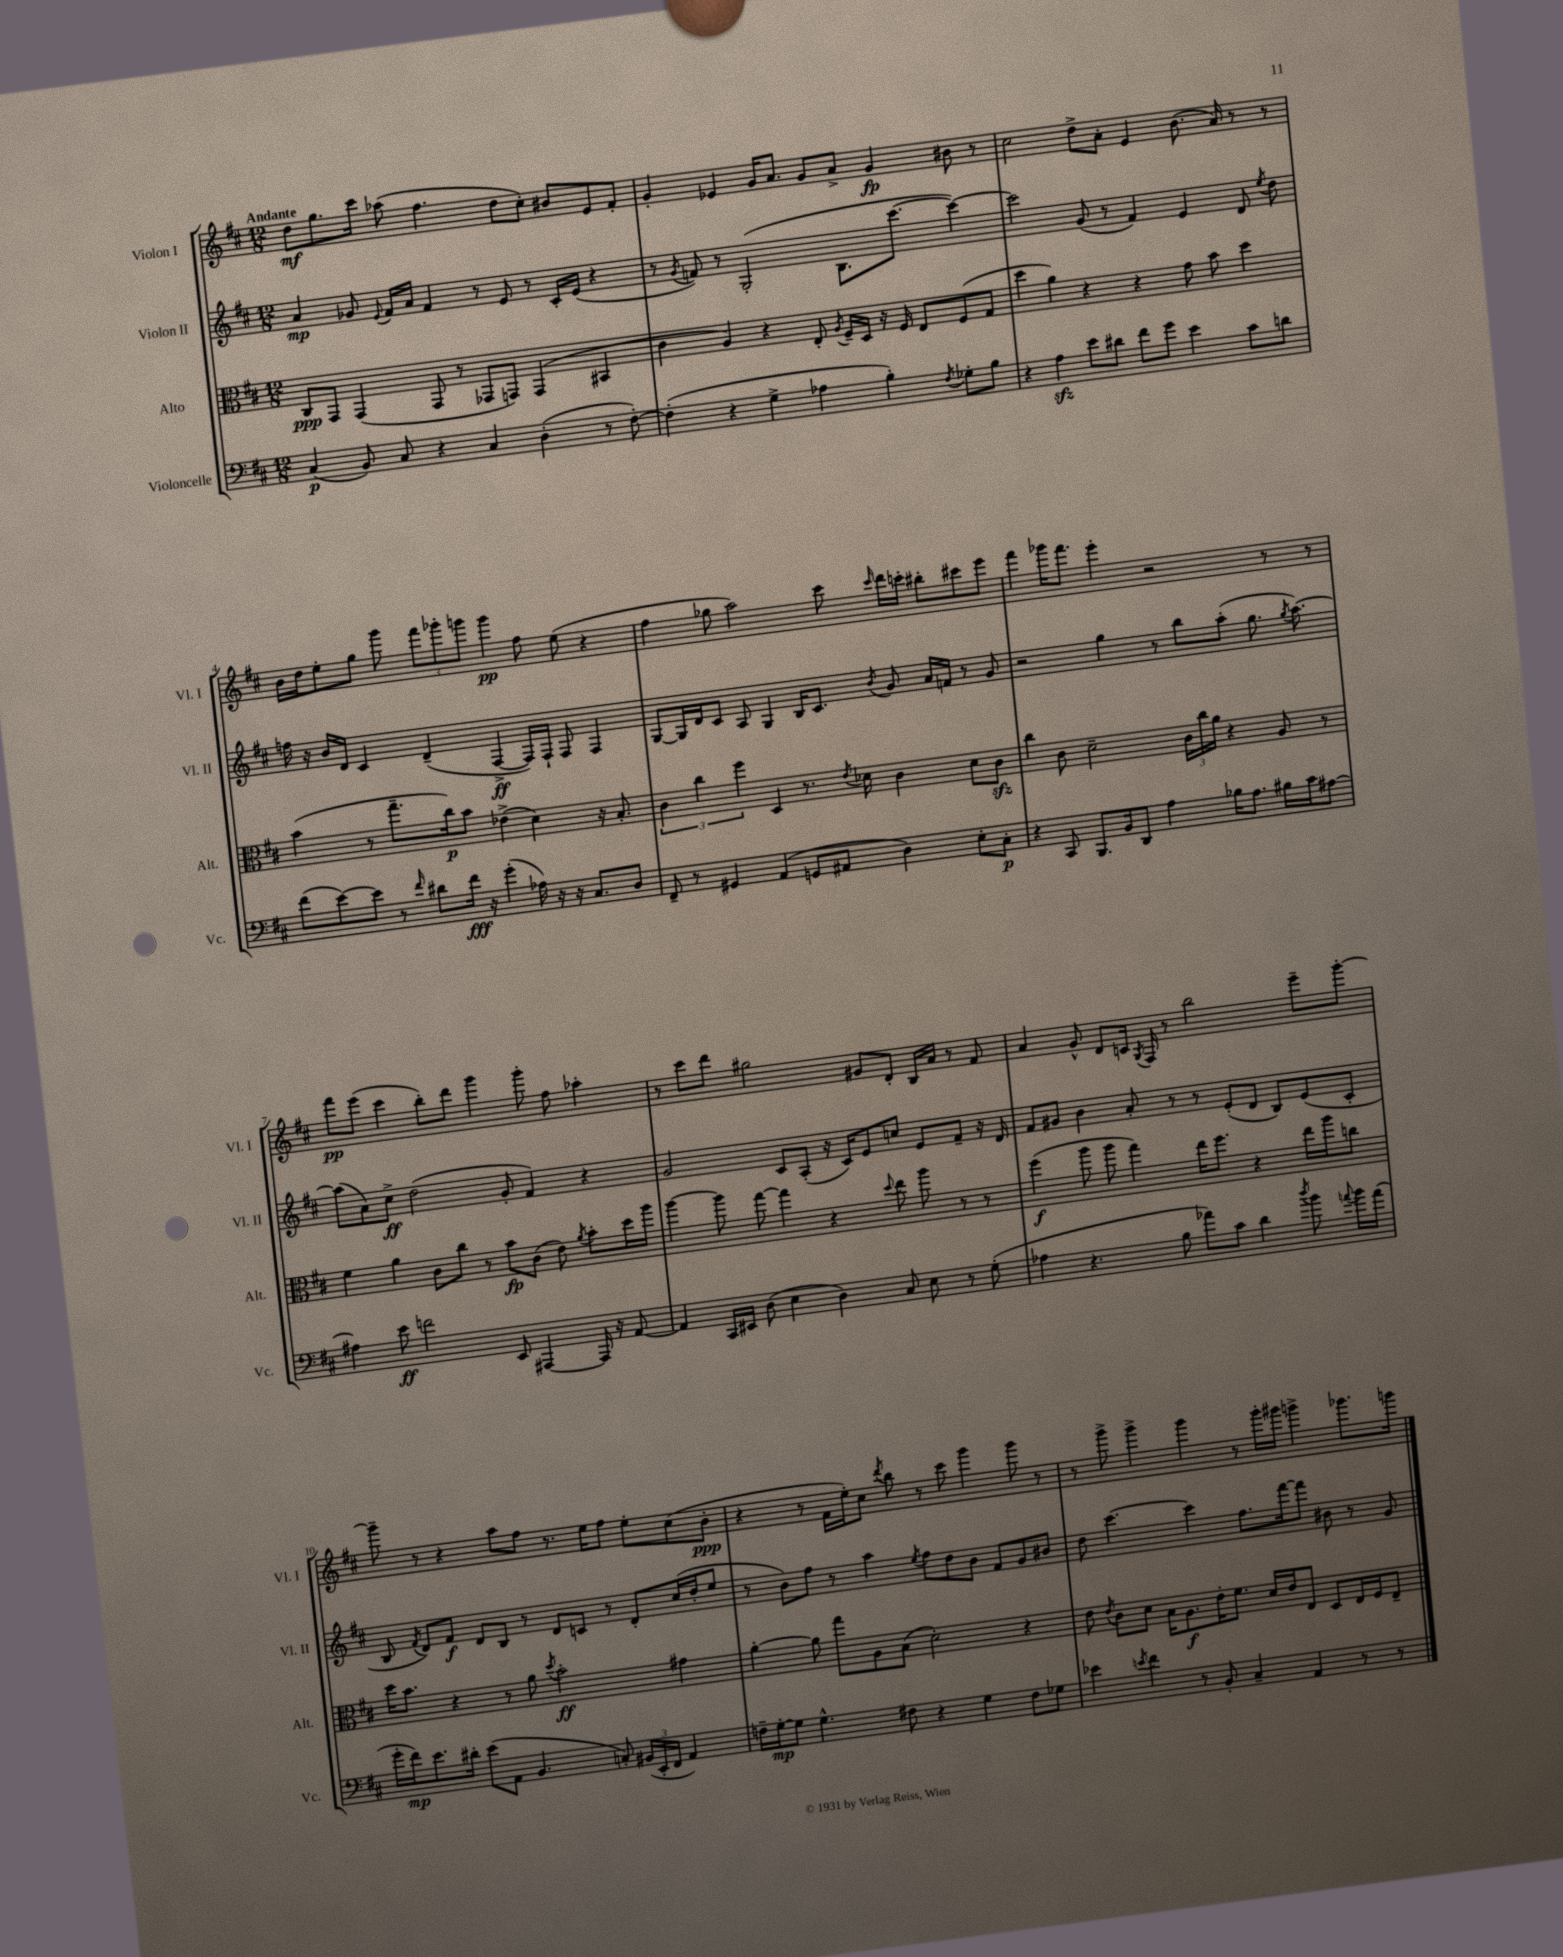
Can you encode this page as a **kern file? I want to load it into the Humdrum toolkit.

**kern	**kern	**kern	**kern
*staff4	*staff3	*staff2	*staff1
*clefF4	*clefC3	*clefG2	*clefG2
*k[f#c#]	*k[f#c#]	*k[f#c#]	*k[f#c#]
*M12/8	*M12/8	*M12/8	*M12/8
(4C#	8C#	4a	8dd
.	8GG	.	8.gg
8BB)	(4GG	8g-	.
.	.	.	16ccc#
.	.	8qqe	.
8C#	.	16f#	(8aa-
.	.	16a	.
4r	8GG	4f#	4.ff#
.	8r	.	.
4C#	8GG-	8r	.
.	8GG)	8e	8dd
(4D'	(4GG	8r	8cc#')
.	.	16c#'	8b#
.	.	(16e	.
8r	4BB#	4r	8e
[8F#')	.	.	8f#'
=	=	=	=
(4F#']	4c#	8r	4g'
.	.	8qg	.
.	.	8f)	.
4r	4A)	8r	4e-
.	.	(2G'	.
4G^	4r	.	16g
.	.	.	8.a
4A-	8E'	.	8g
.	8qA	.	.
.	16F#~	8.B	8a^
.	16D	.	.
4B')	16r	.	4g
.	16F#	[8.ccc#	.
.	8E	.	.
8qF#	.	.	.
8G-'	(8F#	4ccc#_)	8b#
8B	8G	.	8r
=	=	=	=
4r	4dd	2ccc#]	2cc#
4A	4a)	.	.
8e	4r	(8g	8dd^
8d#	.	8r	8a'
8f#	4r	4f#)	4e
8g	.	.	.
4e	8g	4e	(8.b
.	8b	.	.
.	.	.	16a)
8c#	4dd	8d	8r
.	.	8qee	.
8d	.	8dd	8r
=	=	=	=
(8f#	(4b	16ff	16b
.	.	16r	16dd
[8e)	.	16b	8ee'
.	.	16d	.
8e]	8r	4c#	8gg
8r	8.gg~	.	8ggg
16qqf#	.	.	.
8d#	.	(4d~	12fff#
.	16cc#)	.	.
.	.	.	12ggg-'
16f#	8b	.	.
.	.	.	12ggg
16r	.	.	.
(4g'	(4e-^	[4F#^	4ggg
16A-)	4d)	16F#])	8ff#
16r	.	16F#`	.
16r	.	8F#	(8ee
8.C#	.	.	.
.	16r	4F#	4r
.	8.B'	.	.
8D	.	.	.
=	=	=	=
8FF#~	6c#	[8G	4ff#
8r	.	16G]	.
.	6cc#	.	.
.	.	16d	.
4GG#	.	8c#	8gg-
.	6ff#	.	.
.	.	8A	2aa)
(4AA	4D	4G	.
8GG	8.r	16B	.
.	.	8.c#	.
8AA#	.	.	8ccc#
.	8qe	.	.
.	16d-	.	.
.	.	8qb	16qqccc#
4D)	4c#	8g	16ddd
.	.	.	16ccc'
.	.	16a	8bb#'
.	.	16f	.
8E'	8d-	8r	8ccc#
8C#'	8c#	8g	8eee
=	=	=	=
4r	4cc#	2r	4fff#
8CC#	8c#	.	16ggg-
.	.	.	8.fff#
8.BBB	2d~	.	.
.	.	4gg	4eee'
16BB	.	.	.
8DD	.	.	.
4A	.	8r	2r
.	24c#	8bb	.
.	24cc#	.	.
.	24a	.	.
16B-	4r	(8aa'	.
8.A	.	.	.
.	.	8.gg	.
16B#	8A	.	8r
.	.	8qgg	.
16c#	.	[8.aa)	.
[8A#	8r	.	8r
=	=	=	=
4A#]	4f#	(8aa]	8fff#
.	.	8a)	(8eee
8e	4a	8cc#^	4ccc#
2f	.	(2dd	.
.	8c#	.	8bb')
.	8cc#	.	8ddd
.	8r	.	4ggg
8EE	8b	8g'	.
[4AAA#	(8c#	4f#)	8ggg'
.	8e)	.	8ff#
.	8qa	.	.
16AAA#]	8b'	4r	4aa-'
16r	.	.	.
[8AA	16dd	.	.
.	16aa	.	.
=	=	=	=
4AA]	[4aa	2g	8r
.	.	.	8ccc#
16CC#	8aa]	.	8ddd
16EE#	.	.	.
(8D	[8gg	.	2gg#
4E	4gg]	8c#	.
.	.	(8A'	.
4D)	4r	16r	.
.	.	16c#)	.
.	.	8e	8g#
.	8qqdd	.	.
8C#	8ee	8cc	8d'
8E	8aa	8e	16B
.	.	.	16a
8r	8r	8f#~	8r
(8G'	8r	16r	8f#
.	.	16d	.
=	=	=	=
4A-	(4ff#	8f#	4a
.	.	8g#	.
4.r	8aa	4b	8g^^
.	8aa	.	8d
.	4gg)	8a'	16c
.	.	.	8qG
.	.	.	16F#
8B	.	8r	8r
8a-)	16ee	8r	2bb
.	8.ff#	.	.
8c#	.	(8e'	.
4d	4r	8d	.
.	.	8B)	.
8qdd	.	.	.
8b	16ee	(8e	8eee~
.	16aa	.	.
8qqa	.	.	.
16b	8cc	8c#'	[8ggg'
(16a	.	.	.
=	=	=	=
16g'	16dd	8B	8ggg~]
16f#)	8.b	.	.
.	.	8qf#	.
8.e	.	8d)	8r
.	4r	8f#	4r
16d#'	.	.	.
(8e	.	8d	.
8AA	8r	8B	8aa
4.BB	8a	8r	8ff#
.	8qdd	.	.
.	2b'	8d	8.r
.	.	8c	.
.	.	.	16ee
8C')	.	8r	8ff#
(24BB#	.	8d'	8ee'
24EE'	.	.	.
24FF#	.	.	.
4AA)	4g#	(16cc#	(8cc#
.	.	16dd'	.
.	.	8ee	8b'
=	=	=	=
16F~	[4a'	8r	4r
[16G'	.	.	.
8G]	.	8b)	.
4.G^^	8a]	8ff#	8r
.	8gg	8r	16f#
.	.	.	16ee')
.	8A	4aa	8cc#
.	.	.	8qddd
8F#	(8B	.	8bb
.	.	8qee	.
4r	2d')	8ff#	8r
.	.	8dd	8ccc#
4G	.	8b	4ggg
.	.	8f#	.
8F#	4r	8g	8ggg
8G-	.	8b#	8r
=	=	=	=
4e-	8e	8dd	8r
.	8qe	.	.
.	8c#	[4.ccc#	8ggg^
8qe	.	.	.
4f#	8d	.	4ggg^
.	16B	.	.
.	8.A	.	.
8r	.	4ccc#]	4ggg
8BB'	16e'	.	.
.	8.f#	.	.
4C#~	.	8.ff#	8r
.	16d	.	16ggg'
.	16e	[16fff#	16ggg#
4AA	8E	8fff#]	4ggg^
.	8D	8b#	.
8r	16E	8r	8.ggg-
.	16F#	.	.
8r	8E~	8g	.
.	.	.	16ggg
==	==	==	==
*-	*-	*-	*-
